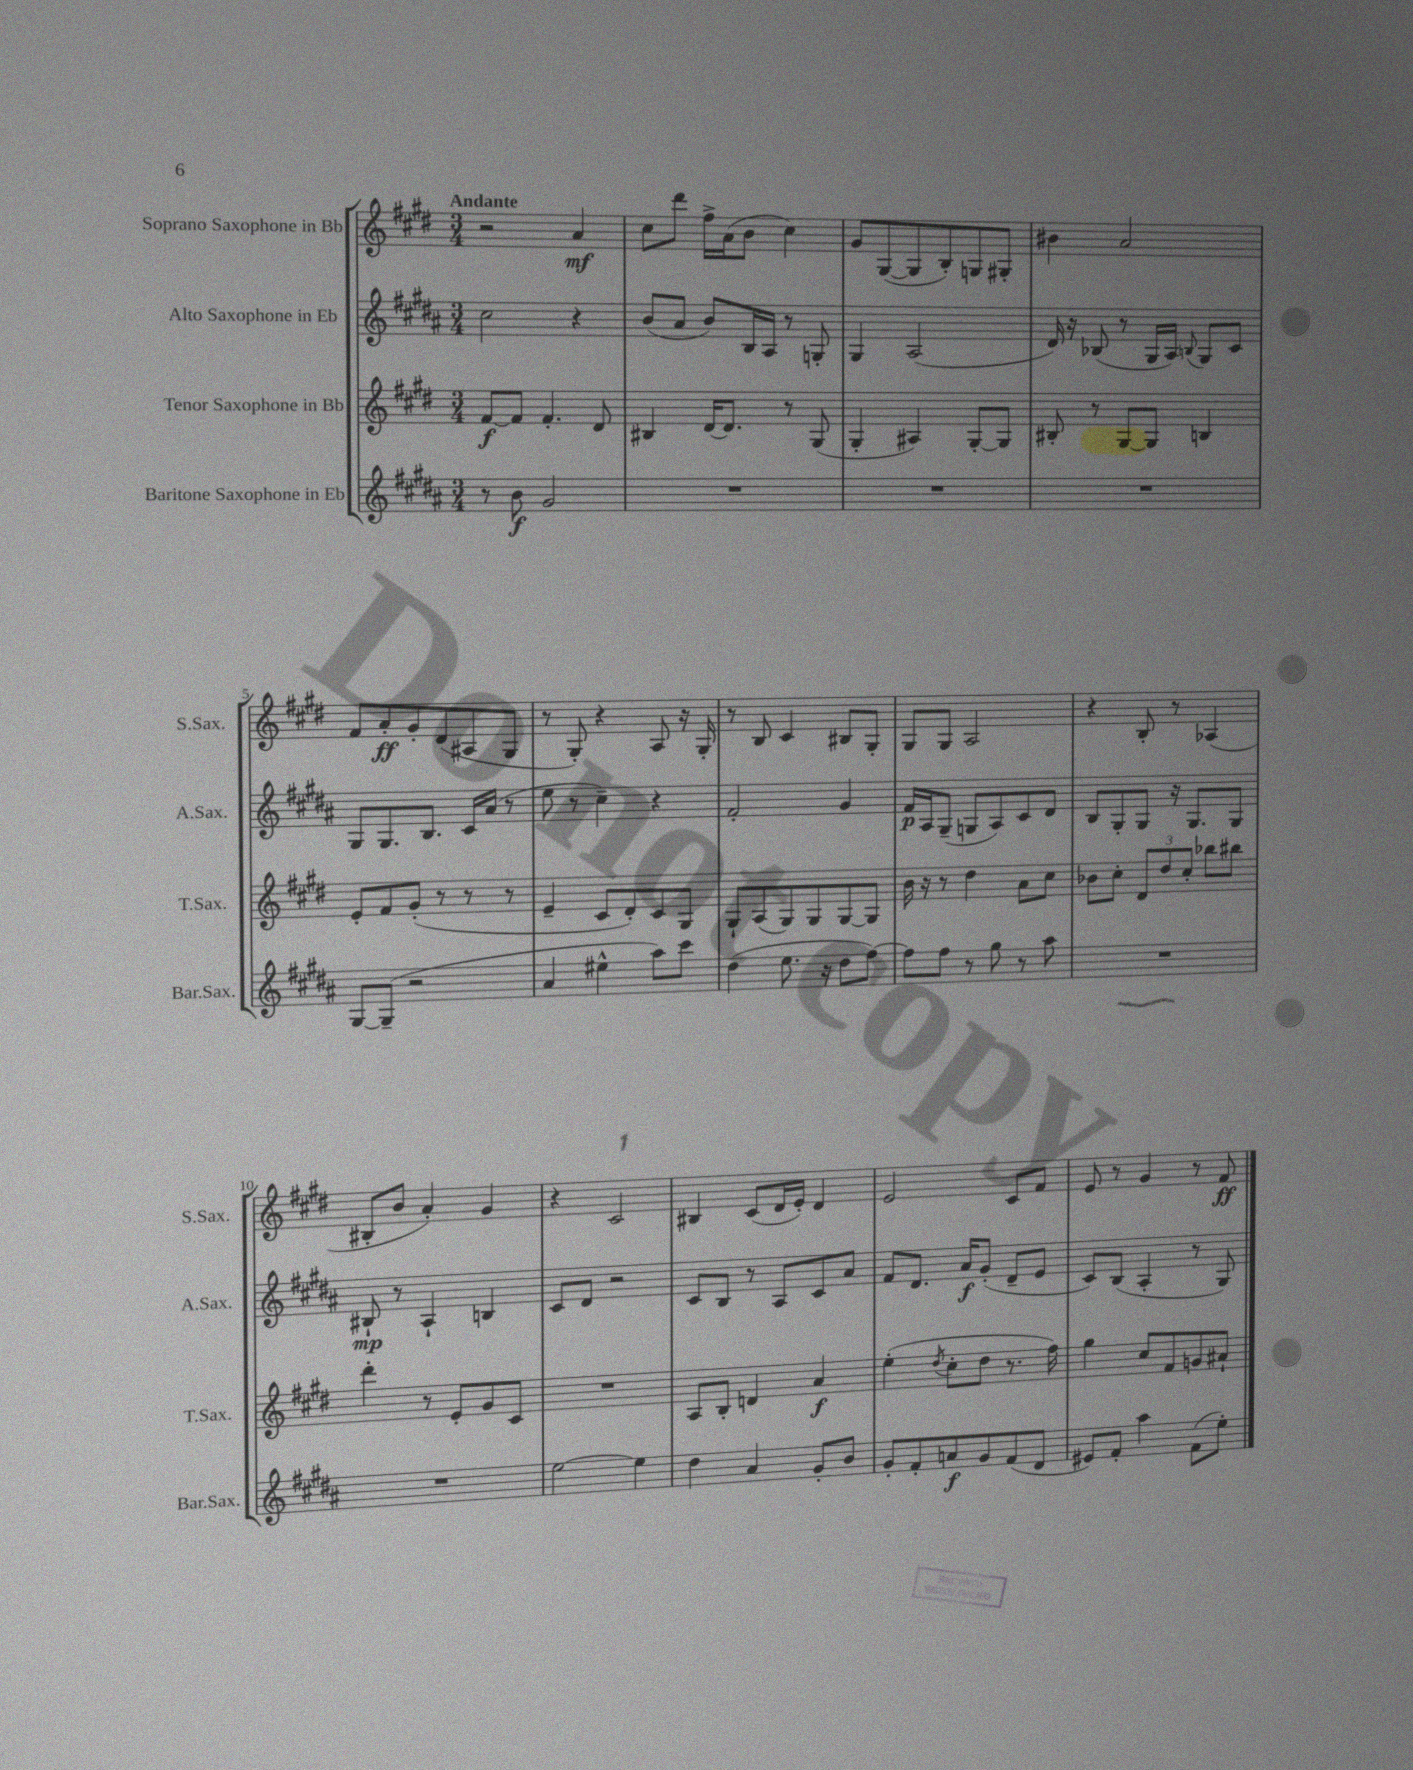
<<
\new StaffGroup <<
\new Staff = "s0" \with { instrumentName = "Soprano Saxophone in Bb" shortInstrumentName = "S.Sax." } {
    \clef treble \key e \major \numericTimeSignature \time 3/4 \tempo "Andante"
    r2 a'4\mf |
    cis''8 dis'''8 fis''16-> a'16( b'8 cis''4) |
    gis'8 gis8~( gis8 b8-.) g8 gis8-. |
    bis'4 a'2 |
    fis'8 a'8-.\ff gis'8-. dis'8( ais8 gis8 |
    r8 gis8-.) r4 a8 r16 gis16-. |
    r8 b8 cis'4 bis8 gis8-. |
    gis8 gis8 a2 |
    r4 b8-. r8 aes4( |
    bis8-. b'8 a'4-.) gis'4 |
    r4 cis'2 |
    bis4 cis'8( dis'16 e'16-.) dis'4 |
    e'2 cis'8 fis'8 |
    e'8 r8 gis'4 r8 fis'8\ff \bar "|." |
}
\new Staff = "s1" \with { instrumentName = "Alto Saxophone in Eb" shortInstrumentName = "A.Sax." } {
    \clef treble \key b \major \numericTimeSignature \time 3/4
    cis''2 r4 |
    b'8( ais'8 b'8) b16 ais16 r8 g8-. |
    gis4 ais2( |
    dis'16) r16 bes8( r8 gis16 ais16) \appoggiatura { b8 } gis8 cis'8 |
    gis8 gis8. b8. cis'16 ais'16( r8 |
    e''8 r8 cis''4--) r4 |
    fis'2-. gis'4 |
    fis'16\p ais16 gis8--( g8 ais8) cis'8 dis'8 |
    b8 gis8-. gis8 r16 gis8. gis8 |
    bis8-!\mp r8 ais4-! b4 |
    cis'8 dis'8 r2 |
    cis'8 b8 r8 ais8 cis'8 ais'8 |
    fis'8 dis'8. ais'16\f gis'8-.( dis'8-- e'8 |
    cis'8) b8( ais4-. r8 gis8) \bar "|." |
}
\new Staff = "s2" \with { instrumentName = "Tenor Saxophone in Bb" shortInstrumentName = "T.Sax." } {
    \clef treble \key e \major \numericTimeSignature \time 3/4
    fis'8~\f fis'8 fis'4.-. dis'8 |
    bis4 dis'16~ dis'8. r8 gis8( |
    gis4-. ais4) gis8~-. gis8 |
    bis8-. r8 gis8~ gis8 b4 |
    e'8-. fis'8 gis'8-.( r8 r8 r8 |
    e'4-- cis'8 dis'8-.) cis'8 gis8 |
    gis8-! a8( gis8) gis8 gis8~ gis8 |
    b'16 r16 r8 dis''4 a'8 cis''8 |
    bes'8 cis''8-. \tuplet 3/2 { dis'8 dis''8 cis''8-. } bes''8 bis''8 |
    dis'''4-. r8 e'8-. gis'8 cis'8 |
    R2. |
    a8 b8-. d'4 a'4\f |
    e''4-.( \acciaccatura { dis''8 } cis''8-. dis''8 r8. fis''16) |
    gis''4 cis''8 fis'8 g'8 ais'8-! \bar "|." |
}
\new Staff = "s3" \with { instrumentName = "Baritone Saxophone in Eb" shortInstrumentName = "Bar.Sax." } {
    \clef treble \key b \major \numericTimeSignature \time 3/4
    r8 b'8\f gis'2 |
    R2. |
    R2. |
    R2. |
    gis8~ gis8--( r2 |
    ais'4 eis''4-^ ais''8) cis'''8 |
    dis''4( e''8. r16 dis''8 fis''8~) |
    fis''8 fis''8 r8 gis''8 r8 ais''8 |
    R2. |
    R2. |
    e''2~ e''4 |
    dis''4 ais'4 gis'8-. b'8 |
    gis'8-. fis'8-. a'8\f gis'8 fis'8( dis'8 |
    eis'8) fis'8-. ais''4 fis'8( e''8-.) \bar "|." |
}
>>
>>
